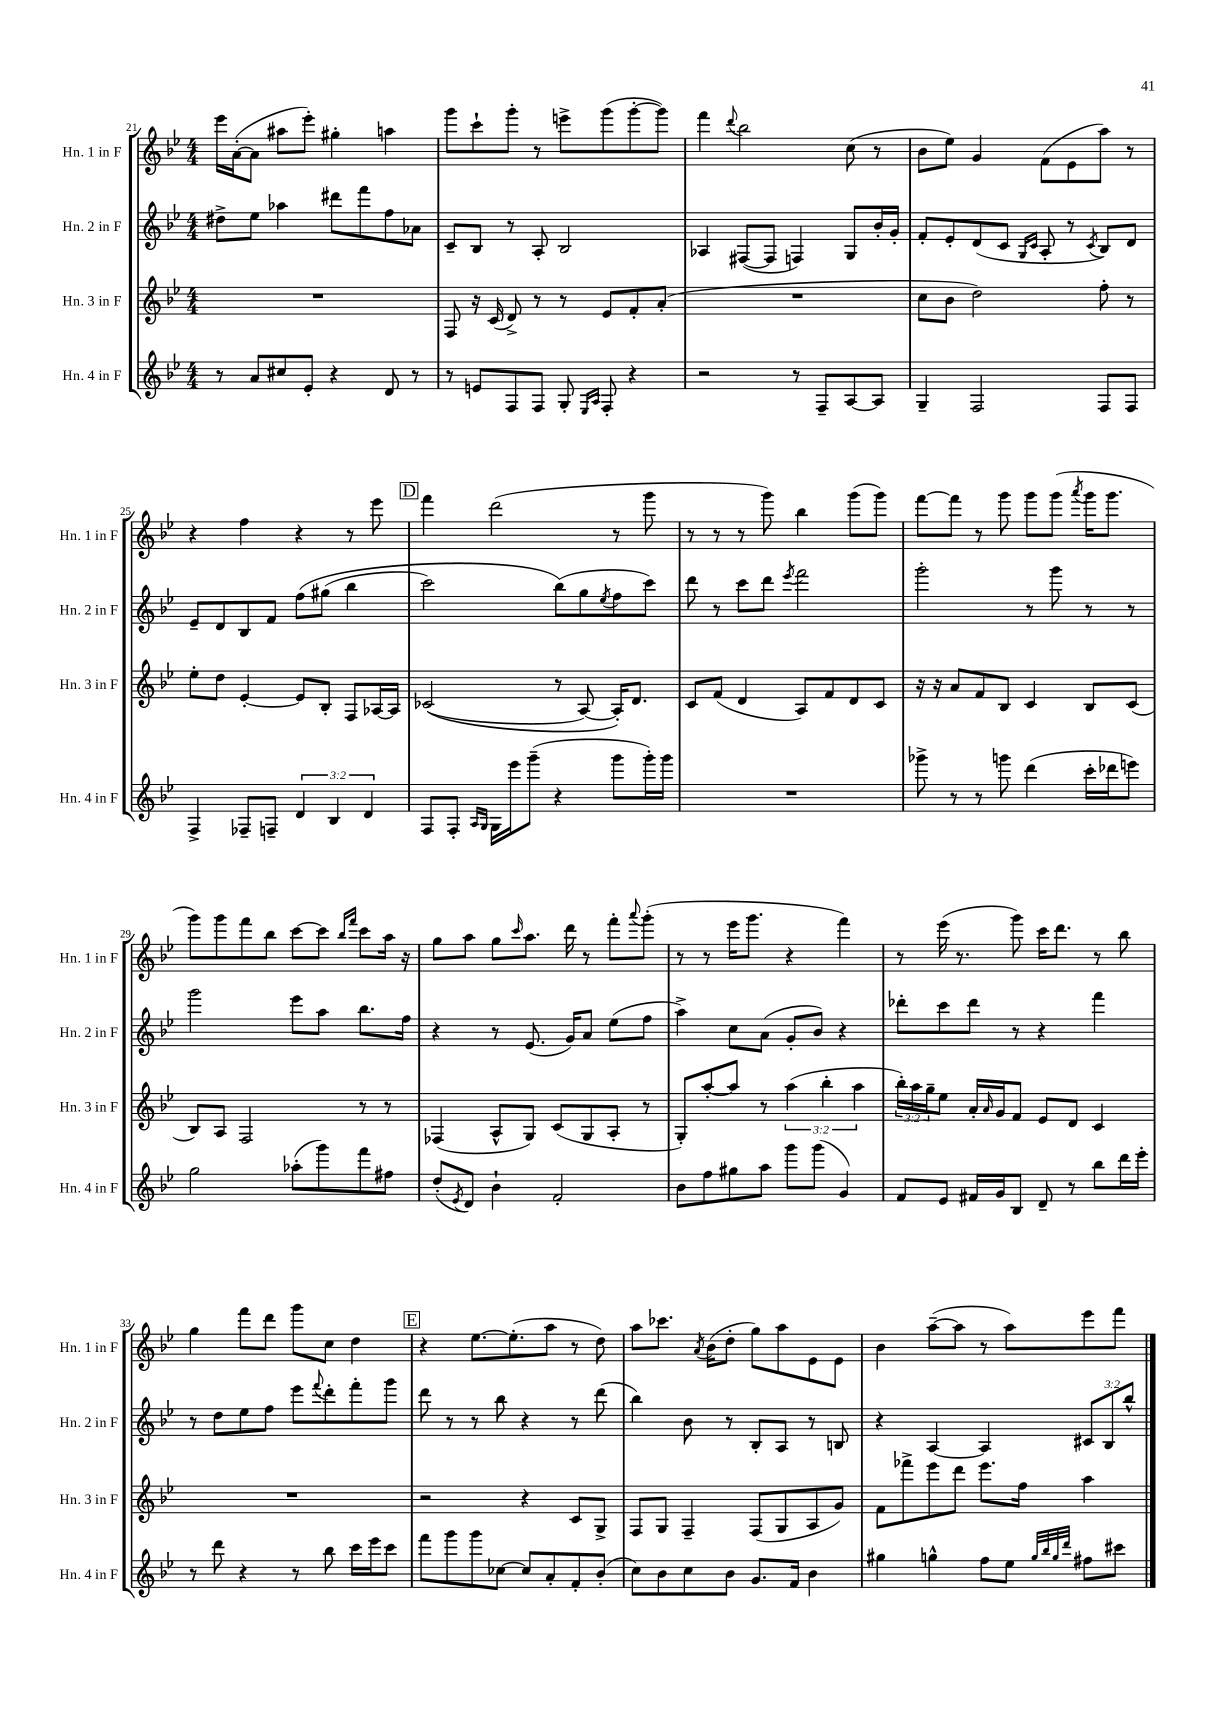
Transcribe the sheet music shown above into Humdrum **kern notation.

**kern	**kern	**kern	**kern
*staff4	*staff3	*staff2	*staff1
*clefG2	*clefG2	*clefG2	*clefG2
*k[b-e-]	*k[b-e-]	*k[b-e-]	*k[b-e-]
*M4/4	*M4/4	*M4/4	*M4/4
8r	1r	8dd#^\L	16eee-\LL
.	.	.	([16a'\J
8a/L	.	8ee-\J	8a\]J
8cc#/	.	4aa-\	8aa#\L
8e-'/J	.	.	8eee-'\J)
4r	.	8ddd#\L	4gg#'\
.	.	8fff\	.
8d/	.	8ff\	4aa\
8r	.	8a-\J	.
=	=	=	=
8r	8F/	8c~/L	8ggg\L
8e/L	16r	8B-/J	8ccc`\
.	(16c/	.	.
8F/	8d^/)	8r	8ggg'\J
8F/J	8r	8A'/	8r
8G'/	8r	2B-/	8eee^\L
16qqE-/LL	.	.	.
16qqA/JJ	.	.	.
8F'/	8e-/L	.	(8ggg\
4r	8f'/	.	[8ggg'\
.	(8a'/J	.	8ggg\]J)
=	=	=	=
2r	1r	4A-/	4fff\
.	.	.	8qqddd/
.	.	([8F#/L	2bb-\
.	.	8F#/]J	.
8r	.	4F/)	.
8F~/L	.	.	.
[8A/	.	8G/L	(8cc\
8A/]J	.	16b-'/L	8r
.	.	16g'/JJ	.
=	=	=	=
4G~/	8cc\L	8f'/L	8b-\L
.	8b-\J	8e-'/	8ee-\J)
2F/	2dd\)	(8d/	4g/
.	.	8c/J	.
.	.	16qqG/LL	.
.	.	16qqc/JJ	.
.	.	8A'/	(8f\L
.	.	8r	8e-\
.	.	8qc/	.
8F/L	8ff'\	8B-/L)	8aa\J)
8F/J	8r	8d/J	8r
=	=	=	=
4F^/	8ee-'\L	8e-~/L	4r
.	8dd\J	8d/	.
8F-~/L	[4e-'/	8B-/	4ff\
8F~/J	.	8f/J	.
6d/	8e-/]L	&(8ff\L	4r
.	8B-'/J	(8gg#\J	.
6B-/	.	.	.
.	8F/L	4bb-\	8r
6d/	.	.	.
.	[16A-/L	.	8eee-\
.	16A-/]JJ	.	.
=	=	=	=
8F/L	&((2c-/	2ccc\)	4fff\
8F'/J	.	.	.
16qqA/LL	.	.	.
16qqG/JJ	.	.	.
16G\LL	.	.	(2ddd\
16eee-\J	.	.	.
(8ggg~\J	.	.	.
4r	8r	(8bb-\L&)	.
.	[8A/)	8gg\	.
.	.	8qee-/	.
8ggg\L	16A'/]LK&)	8ff\	8r
.	8.d/J	.	.
16ggg'\L)	.	8ccc\J)	8ggg\
16ggg\JJ	.	.	.
=	=	=	=
1r	8c/L	8ddd\	8r
.	(8f/J	8r	8r
.	4d/	8ccc\L	8r
.	.	8ddd\J	8ggg\)
.	.	8qeee-/	.
.	8A/L)	2fff\	4bb-\
.	8f/	.	.
.	8d/	.	(8ggg\L
.	8c/J	.	8ggg\J)
=	=	=	=
8ggg-^\	16r	2ggg'\	[8fff\L
.	16r	.	.
8r	8a/L	.	8fff\]J
8r	8f/	.	8r
8ggg\	8B-/J	.	8ggg\
(4ddd\	4c/	8r	8ggg\L
.	.	8ggg\	(8ggg\J
.	.	.	8qaaa/
16ccc'\LL	8B-/L	8r	16ggg\LK
16ddd-\J	.	.	8.ggg\J
8eee\J)	(8c/J	8r	.
=	=	=	=
2gg\	8B-/L)	2ggg\	8ggg\L)
.	8A/J	.	8ggg\
.	2F/	.	8fff\
.	.	.	8bb-\J
(8aa-'\L	.	8eee-\L	[8ccc\L
8ggg\)	.	8aa\J	8ccc\]J
.	.	.	16qqbb-/LL
.	.	.	16qqfff/JJ
8fff\	8r	8.bb-\L	8ccc\L
8ff#\J	8r	.	16aa\Jk
.	.	16ff\Jk	16r
=	=	=	=
(8dd'/L	(4F-/	4r	8gg\L
8qe-/	.	.	.
8d/J)	.	.	8aa\J
4b-`\	8A^^/L	8r	8gg\L
.	.	.	16qqccc/
.	8G/J)	(8.e-/	8.aa\J
2f'/	(8c/L	.	.
.	.	16g/LK)	16ddd\
.	8G/	8a/J	8r
.	8A'/J	(8ee-\L	8fff'\L
.	.	.	8qqaaa/
.	8r	8ff\J	(8ggg'\J
=	=	=	=
8b-\L	8G'/L)	4aa^\)	8r
8ff\	[8aa'/	.	8r
8gg#\	8aa/]J	8cc\L	16eee-\LK
.	.	.	8.ggg\J
8aa\J	8r	(8a\J	.
8ggg\L	(6aa\	8g'/L	4r
(8ggg\J	.	8b-/J)	.
.	6bb-'\	.	.
4g/)	.	4r	4fff\)
.	6aa\	.	.
=	=	=	=
8f/L	24bb-'\LL)	8ddd-'\L	8r
.	24aa\	.	.
.	24gg~\J	.	.
8e-/J	8ee-\J	8ccc\	(16eee-\
.	.	.	8.r
16f#/LL	16a'/LL	8ddd-\J	.
.	16qqa/	.	.
16g/J	16g/J	.	.
8B-/J	8f/J	8r	8ggg\)
8d~/	8e-/L	4r	16ccc\LK
.	.	.	8.ddd\J
8r	8d/J	.	.
8bb-\L	4c/	4fff\	8r
16ddd\L	.	.	8bb-\
16eee-'\JJ	.	.	.
=	=	=	=
8r	1r	8r	4gg\
8ddd\	.	8dd\L	.
4r	.	8ee-\	8fff\L
.	.	8ff\J	8ddd\J
8r	.	8eee-\L	8ggg\L
.	.	8qqfff/	.
8bb-\	.	8ddd'\	8cc\J
16ccc\LL	.	8fff'\	4dd\
16eee-\J	.	.	.
8ccc\J	.	8ggg\J	.
=	=	=	=
8fff\L	2r	8ddd\	4r
8ggg\	.	8r	.
8ggg\	.	8r	[8.ee-\L
[8cc-\J	.	8bb-\	.
.	.	.	(8.ee-'\]
8cc-/]L	4r	4r	.
8a'/	.	.	8aa\J
8f'/	8c/L	8r	8r
(8b-'/J	8G^/J	(8ddd\	8dd\)
=	=	=	=
8cc\L)	8F/L	4bb-\)	8aa\L
8b-\	8G/J	.	8.ccc-\J
8cc\	4F~/	8b-\	.
.	.	.	8qa/
.	.	.	(16b-\LK
8b-\J	.	8r	8dd'\J
8.g/L	(8F/L	8B-'/L	8gg\L)
.	8G/	8A/J	8aa\
16f/Jk	.	.	.
4b-\	8A/	8r	8e-\
.	8g/J)	8B/	8e-\J
=	=	=	=
4gg#\	8f\L	4r	4b-\
.	8fff-^\	.	.
4gg^^\	8eee-\	[4A/	([8aa~\L
.	8ddd\J	.	8aa\]J
8ff\L	8.eee-\L	4A/]	8r
8ee-\J	.	.	8aa\L)
.	16ff\Jk	.	.
32qqgg/LLL	.	.	.
32qqbb-/	.	.	.
32qqgg/	.	.	.
32qqddd/JJJ	.	.	.
8ff#\L	4aa\	12c#/L	8eee-\
.	.	12B-/	.
8ccc#\J	.	.	8fff\J
.	.	12bb-^^/J	.
==	==	==	==
*-	*-	*-	*-
